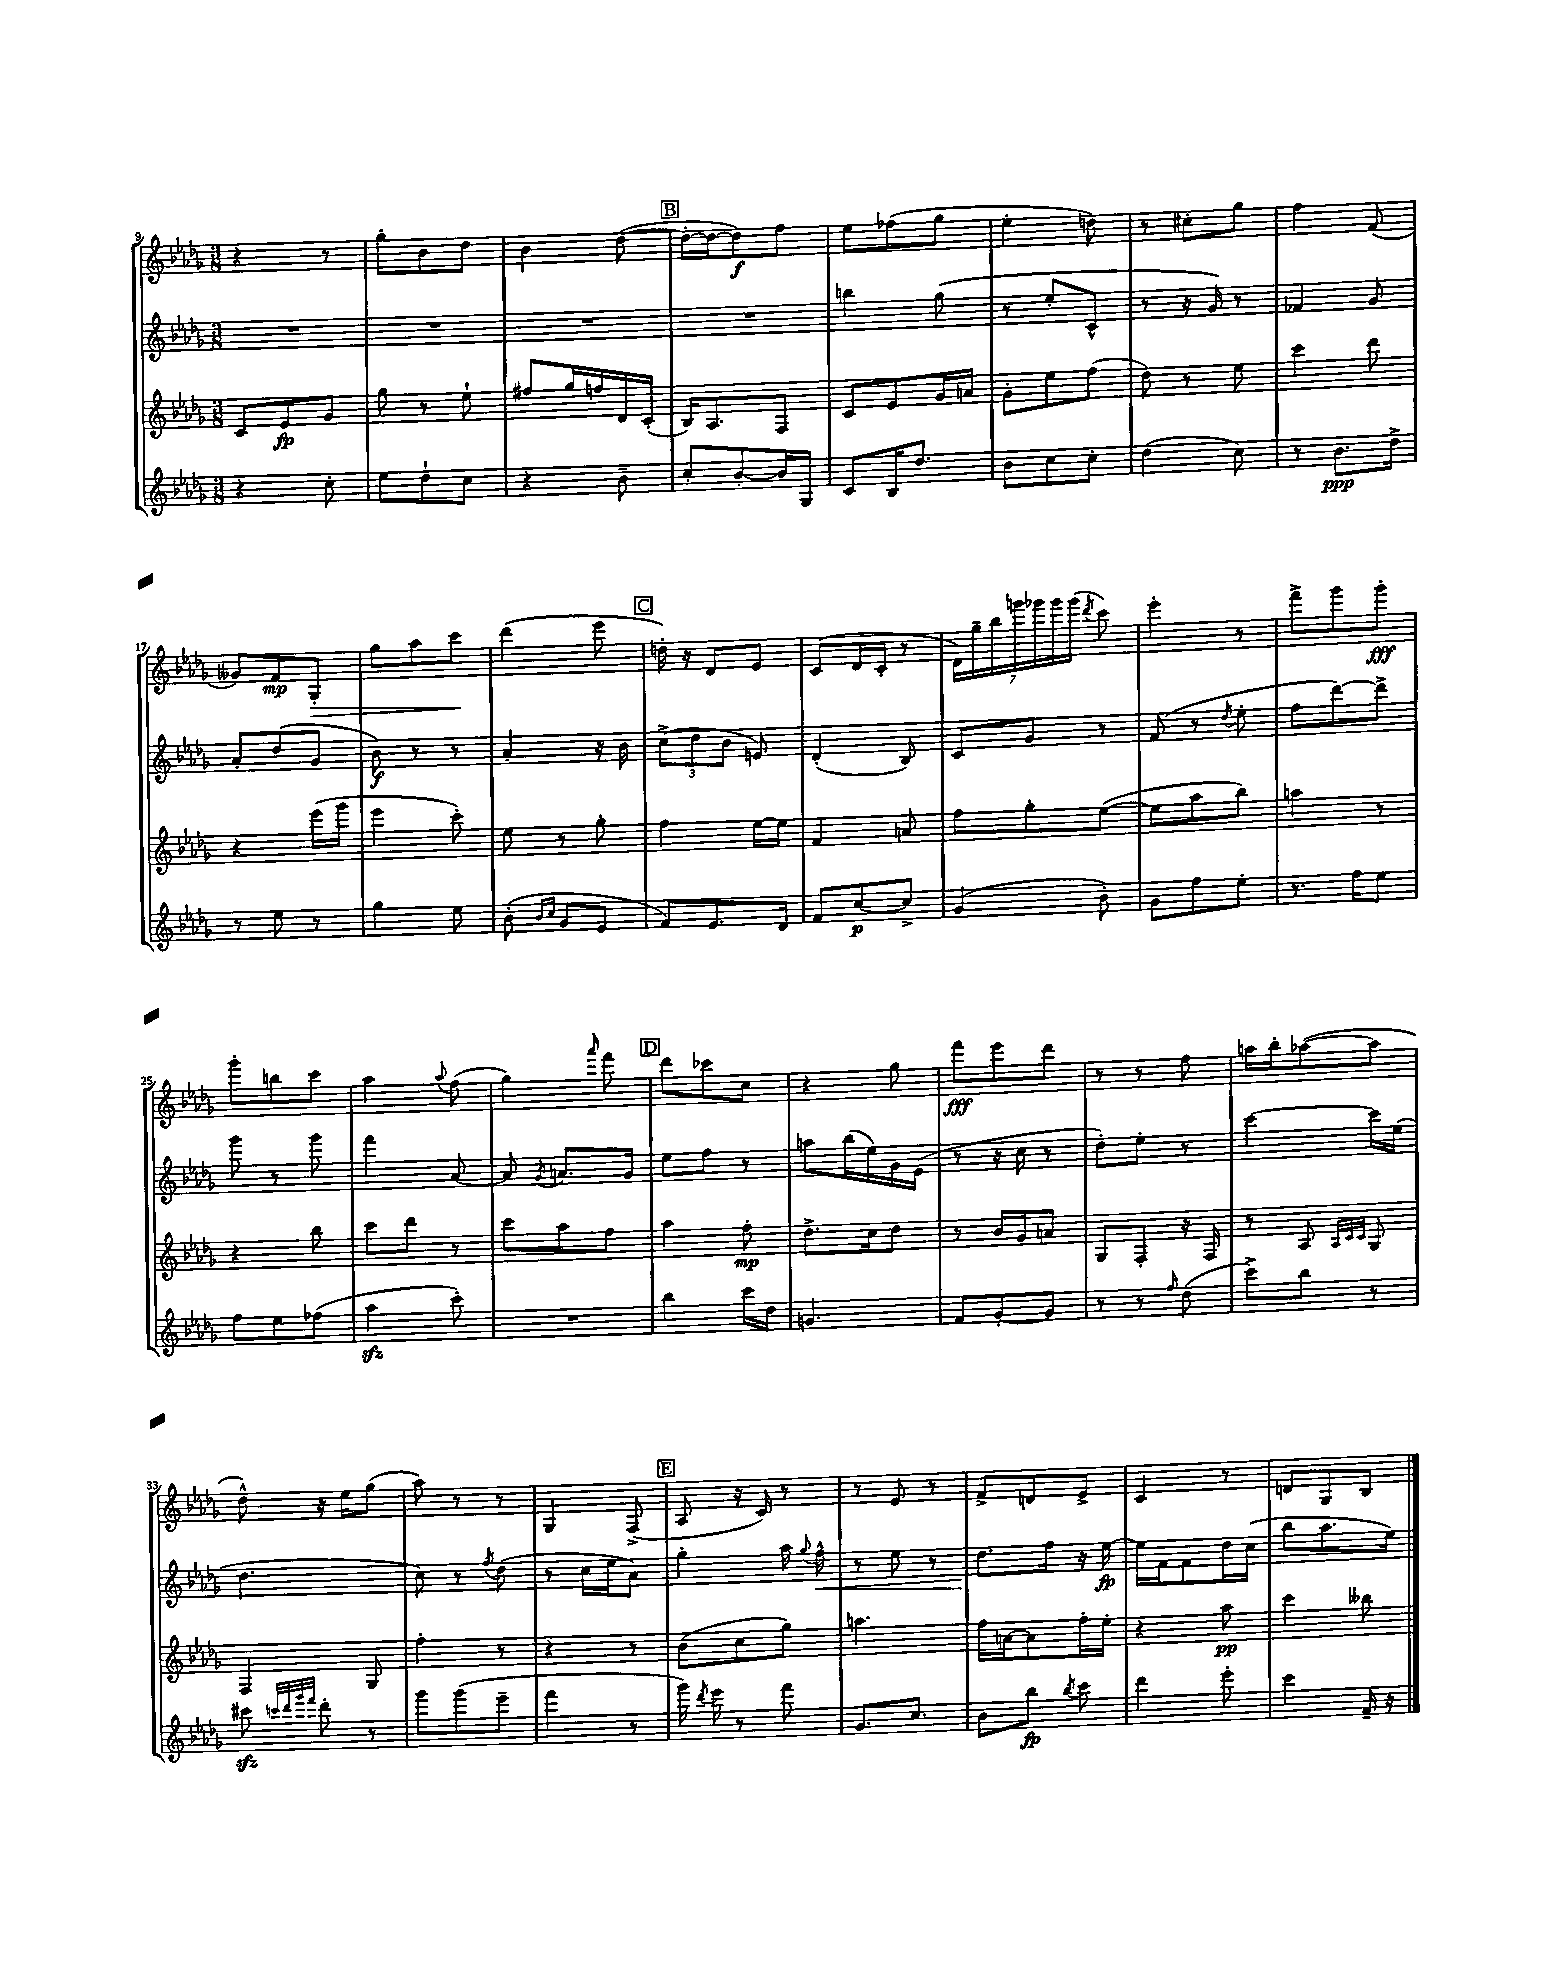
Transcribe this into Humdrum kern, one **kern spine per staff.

**kern	**dynam	**kern	**dynam	**kern	**dynam	**kern	**dynam
*part4	*part4	*part3	*part3	*part2	*part2	*part1	*part1
*staff4	*staff4	*staff3	*staff3	*staff2	*staff2	*staff1	*staff1
*clefG2	*	*clefG2	*	*clefG2	*	*clefG2	*
*k[b-e-a-d-g-]	*	*k[b-e-a-d-g-]	*	*k[b-e-a-d-g-]	*	*k[b-e-a-d-g-]	*
*M3/8	*	*M3/8	*	*M3/8	*	*M3/8	*
=9	=9	=9	=9	=9	=9	=9	=9
4r	.	8c/L	.	4.r	.	4r	.
.	.	8e-/	fp	.	.	.	.
8cc'\	.	8g-/J	.	.	.	8r	.
=10	=10	=10	=10	=10	=10	=10	=10
8ee-\L	.	8gg-\	.	4.r	.	8gg-'\L	.
8dd-`\	.	8r	.	.	.	8b-\	.
8cc\J	.	8ee-`\	.	.	.	8dd-\J	.
=11	=11	=11	=11	=11	=11	=11	=11
4r	.	8ff#X/L	.	4.r	.	4b-\	.
.	.	16gg-/L	.	.	.	.	.
.	.	16ffn/	.	.	.	.	.
8b-~\	.	16d-/	.	.	.	([8dd-\	.
.	.	(16c'/JJ	.	.	.	.	.
!!LO:REH:place=s1:t=B
=12	=12	=12	=12	=12	=12	=12	=12
8cc'/L	.	16B-/KL)	.	4.r	.	16dd-'\LL_	.
.	.	8.A-/	.	.	.	16dd-\J_	.
[8b-'/	.	.	.	.	.	8dd-\])	f
16b-/L]	.	8F/J	.	.	.	8ff\J	.
16G-/JJ	.	.	.	.	.	.	.
=13	=13	=13	=13	=13	=13	=13	=13
8c/L	.	8c/L	.	4bbn\	.	8ee-\L	.
16B-/K	.	8e-/	.	.	.	(8ff-X\	.
8.dd-/J	.	.	.	.	.	.	.
.	.	16g-/L	.	(8gg-\	.	8gg-\J	.
.	.	16an/JJ	.	.	.	.	.
=14	=14	=14	=14	=14	=14	=14	=14
8b-\L	.	8g-'\L	.	8r	.	4ee-'\	.
8cc\	.	8ee-\	.	8ee-'/L	.	.	.
8cc'\J	.	(8ff\J	.	8c^^/J	.	8ddn\)	.
=15	=15	=15	=15	=15	=15	=15	=15
(4dd-\	.	8dd-\)	.	8r	.	8r	.
.	.	8r	.	16r	.	8cc#X'\L	.
.	.	.	.	16g-/)	.	.	.
8cc\)	.	8ee-\	.	8r	.	8gg-\J	.
=16	=16	=16	=16	=16	=16	=16	=16
8r	.	4ccc\	.	4f-X/	.	4ff\	.
8.b-\L	ppp	.	.	.	.	.	.
.	.	8ddd-\	.	8g-/	.	(8f/	.
16dd-^\Jk	.	.	.	.	.	.	.
!!LO:LB:g=z
=17	=17	=17	=17	=17	=17	=17	=17
8r	.	4r	.	8a-'/L	.	8g--X/L)	.
8ee-\	.	.	.	(8dd-/	.	8f/	mp
!	!	!	!	!	!	!	!LO:HP:b
8r	.	(16eee-\LL	.	8g-/J	.	8G-'/J	>
.	.	16ggg-\JJ	.	.	.	.	.
=18	=18	=18	=18	=18	=18	=18	=18
4gg-\	.	4eee-\	.	8b-\)	f	8gg-\L	.
.	.	.	.	8r	.	8aa-\	.
8ee-\	.	8ccc'\)	.	8r	.	8ccc\J	.
.	.	.	.	.	.	.	]
=19	=19	=19	=19	=19	=19	=19	=19
(8b-'\	.	8ee-\	.	4a-'/	.	(4ddd-\	.
16qqb-/LL	.	.	.	.	.	.	.
16qqcc/JJ	.	.	.	.	.	.	.
8g-/L	.	8r	.	.	.	.	.
8e-/J	.	8gg-'\	.	16r	.	8eee-\	.
.	.	.	.	16b-\	.	.	.
!!LO:REH:place=s1:t=C
=20	=20	=20	=20	=20	=20	=20	=20
8f/L)	.	4ff\	.	(12cc^\L	.	16ddn'\)	.
.	.	.	.	.	.	16r	.
.	.	.	.	12dd-\	.	.	.
8.e-/	.	.	.	.	.	8d-/L	.
.	.	.	.	12b-\J	.	.	.
.	.	[16ee-\LL	.	8en/)	.	8e-/J	.
16d-/Jk	.	16ee-\JJ]	.	.	.	.	.
=21	=21	=21	=21	=21	=21	=21	=21
8f/L	.	4f/	.	(4d-'/	.	(8c/L	.
[8cc/	p	.	.	.	.	16d-/L	.
.	.	.	.	.	.	16c'/JJ	.
8cc^/J]	.	8an/	.	8B-/)	.	8r	.
=22	=22	=22	=22	=22	=22	=22	=22
(4g-/	.	8ff\L	.	8c/L	.	28d-\LL)	.
.	.	.	.	.	.	28gg-~\	.
.	.	.	.	.	.	28bb-\	.
.	.	.	.	.	.	28gggn\	.
.	.	8gg-'\	.	8g-/J	.	.	.
.	.	.	.	.	.	28ggg-X\	.
.	.	.	.	.	.	28ggg-\	.
.	.	.	.	.	.	(28ggg-\JJ	.
.	.	.	.	.	.	8qddd-/	.
8b-'\)	.	([8ee-\J	.	8r	.	8ccc\)	.
=23	=23	=23	=23	=23	=23	=23	=23
8g-\L	.	8ee-\L]	.	(8f/	.	4eee-'\	.
8ff\	.	8aa-\	.	8r	.	.	.
.	.	.	.	8qdd-/	.	.	.
8ee-'\J	.	8bb-\J)	.	8ee-'\	.	8r	.
=24	=24	=24	=24	=24	=24	=24	=24
8.r	.	4aan\	.	8ff\L	.	8fff^\L	.
.	.	.	.	[8ddd-\)	.	8ggg-\	.
16ff\KL	.	.	.	.	.	.	.
8ee-\J	.	8r	.	8ddd-^\J]	.	8ggg-'\J	fff
!!LO:LB:g=z
=25	=25	=25	=25	=25	=25	=25	=25
8ff\L	.	4r	.	8ggg-\	.	8ggg-'\L	.
8ee-\	.	.	.	8r	.	8bbn\	.
(8ff-X\J	.	8bb-\	.	8ggg-\	.	8ccc\J	.
=26	=26	=26	=26	=26	=26	=26	=26
4aa-zz\	.	8ccc\L	.	4fff\	.	4aa-\	.
.	.	8ddd-\J	.	.	.	.	.
.	.	.	.	.	.	8qqaa-/	.
8ccc'\)	.	8r	.	[8a-/	.	(8ff\	.
=27	=27	=27	=27	=27	=27	=27	=27
4.r	.	8ccc\L	.	8a-/]	.	4gg-\)	.
.	.	.	.	8qg-/	.	.	.
.	.	8aa-\	.	8.an/L	.	.	.
.	.	.	.	.	.	16qqaaa-/	.
.	.	8ff\J	.	.	.	8fff\	.
.	.	.	.	16g-/Jk	.	.	.
!!LO:REH:place=s1:t=D
=28	=28	=28	=28	=28	=28	=28	=28
4bb-\	.	4aa-\	.	8ee-\L	.	8ddd-\L	.
.	.	.	.	8ff\J	.	8ccc-X\	.
16ccc\LL	.	8ff'\	mp	8r	.	8cc\J	.
16dd-\JJ	.	.	.	.	.	.	.
=29	=29	=29	=29	=29	=29	=29	=29
4.gn/	.	8.dd-^\L	.	8aan\L	.	4r	.
.	.	.	.	(16bb-\L	.	.	.
.	.	16cc\k	.	16ee-\)	.	.	.
.	.	8dd-\J	.	16g-\	.	8gg-\	.
.	.	.	.	(16e-\JJ	.	.	.
=30	=30	=30	=30	=30	=30	=30	=30
8f/L	.	8r	.	8r	.	8fff\L	fff
[8g-'/	.	16b-/LL	.	16r	.	8eee-\	.
.	.	16g-/J	.	16cc\	.	.	.
8g-/J]	.	8an/J	.	8r	.	8ddd-\J	.
=31	=31	=31	=31	=31	=31	=31	=31
8r	.	8G-/L	.	8dd-'\L)	.	8r	.
8r	.	8F'/J	.	8ee-'\J	.	8r	.
16qqff/	.	.	.	.	.	.	.
(8dd-\	.	16r	.	8r	.	8ff\	.
.	.	16F/	.	.	.	.	.
=32	=32	=32	=32	=32	=32	=32	=32
8ccc^\L)	.	8r	.	[4ccc\	.	16aan\LL	.
.	.	.	.	.	.	16bb-'\J	.
8bb-\J	.	8A-/	.	.	.	([8aa-X\	.
.	.	32qqA-/LLL	.	.	.	.	.
.	.	32qqc/	.	.	.	.	.
.	.	32qqc/JJJ	.	.	.	.	.
8r	.	8G-/	.	16ccc\LL]	.	8aa-\J]	.
.	.	.	.	(16ee-\JJ	.	.	.
!!LO:LB:g=z
=33	=33	=33	=33	=33	=33	=33	=33
8ccc#Xzz\	.	4F/	.	4.dd-\	.	8dd-^^\)	.
32qqcccn/LLL	.	.	.	.	.	.	.
32qqddd-/	.	.	.	.	.	.	.
32qqggg-/	.	.	.	.	.	.	.
32qqfff/JJJ	.	.	.	.	.	.	.
8ddd-'\	.	.	.	.	.	16r	.
.	.	.	.	.	.	16ee-\KL	.
8r	.	8G-/	.	.	.	(8gg-\J	.
=34	=34	=34	=34	=34	=34	=34	=34
8ggg-\L	.	4ff'\	.	8cc\)	.	8aa-\)	.
(8ggg-\	.	.	.	8r	.	8r	.
.	.	.	.	8qff/	.	.	.
8eee-~\J	.	8r	.	(8dd-\	.	8r	.
=35	=35	=35	=35	=35	=35	=35	=35
4fff\	.	4r	.	8r	.	4G-/	.
.	.	.	.	16cc\LL	.	.	.
.	.	.	.	16ee-\J	.	.	.
8r	.	8r	.	8a-\J)	.	(8F^/	.
!!LO:REH:place=s1:t=E
=36	=36	=36	=36	=36	=36	=36	=36
16ggg-\)	.	(8b-\L	.	4gg-'\	.	8A-/	.
8qddd-/	.	.	.	.	.	.	.
16eee-\	.	.	.	.	.	.	.
8r	.	8cc\	.	.	.	16r	.
.	.	.	.	.	.	16c/)	.
8fff\	.	8gg-\J)	.	16aa-\	.	8r	.
.	.	.	.	8qqgg-/	.	.	.
!	!	!	!	!	!LO:HP:b	!	!
.	.	.	.	16ff^^\	<	.	.
=37	=37	=37	=37	=37	=37	=37	=37
8.g-/L	.	4.aan\	.	8r	.	8r	.
.	.	.	.	8ee-\	.	8e-/	.
8.cc/J	.	.	.	.	.	.	.
.	.	.	.	8r	.	8r	.
=38	=38	=38	=38	=38	=38	=38	=38
8b-\L	.	16ff\LL	.	8.dd-\L	.	8f^/L	.
.	.	[16an\J	.	.	.	.	.
8bb-\J	fp	8a\]	.	.	.	8dn/	.
.	.	.	.	16ff\Jk	[	.	.
8qbb-/	.	.	.	.	.	.	.
8ccc\	.	16ff'\L	.	16r	.	8e-^/J	.
.	.	16ee-'\JJ	.	[16ee-\	fp	.	.
=39	=39	=39	=39	=39	=39	=39	=39
4ddd-\	.	4r	.	16ee-\LL]	.	4c/	.
.	.	.	.	16f\J	.	.	.
.	.	.	.	8f\	.	.	.
8eee-'\	.	8aa-\	pp	16dd-\L	.	8r	.
.	.	.	.	(16cc\JJ	.	.	.
=40	=40	=40	=40	=40	=40	=40	=40
4ccc\	.	4ccc\	.	8bb-\L	.	8dn/L	.
.	.	.	.	8.aa-\	.	8G-/	.
16f~/	.	8bb--X\	.	.	.	8B-/J	.
16r	.	.	.	16ee-\Jk)	.	.	.
==	==	==	==	==	==	==	==
*-	*-	*-	*-	*-	*-	*-	*-
